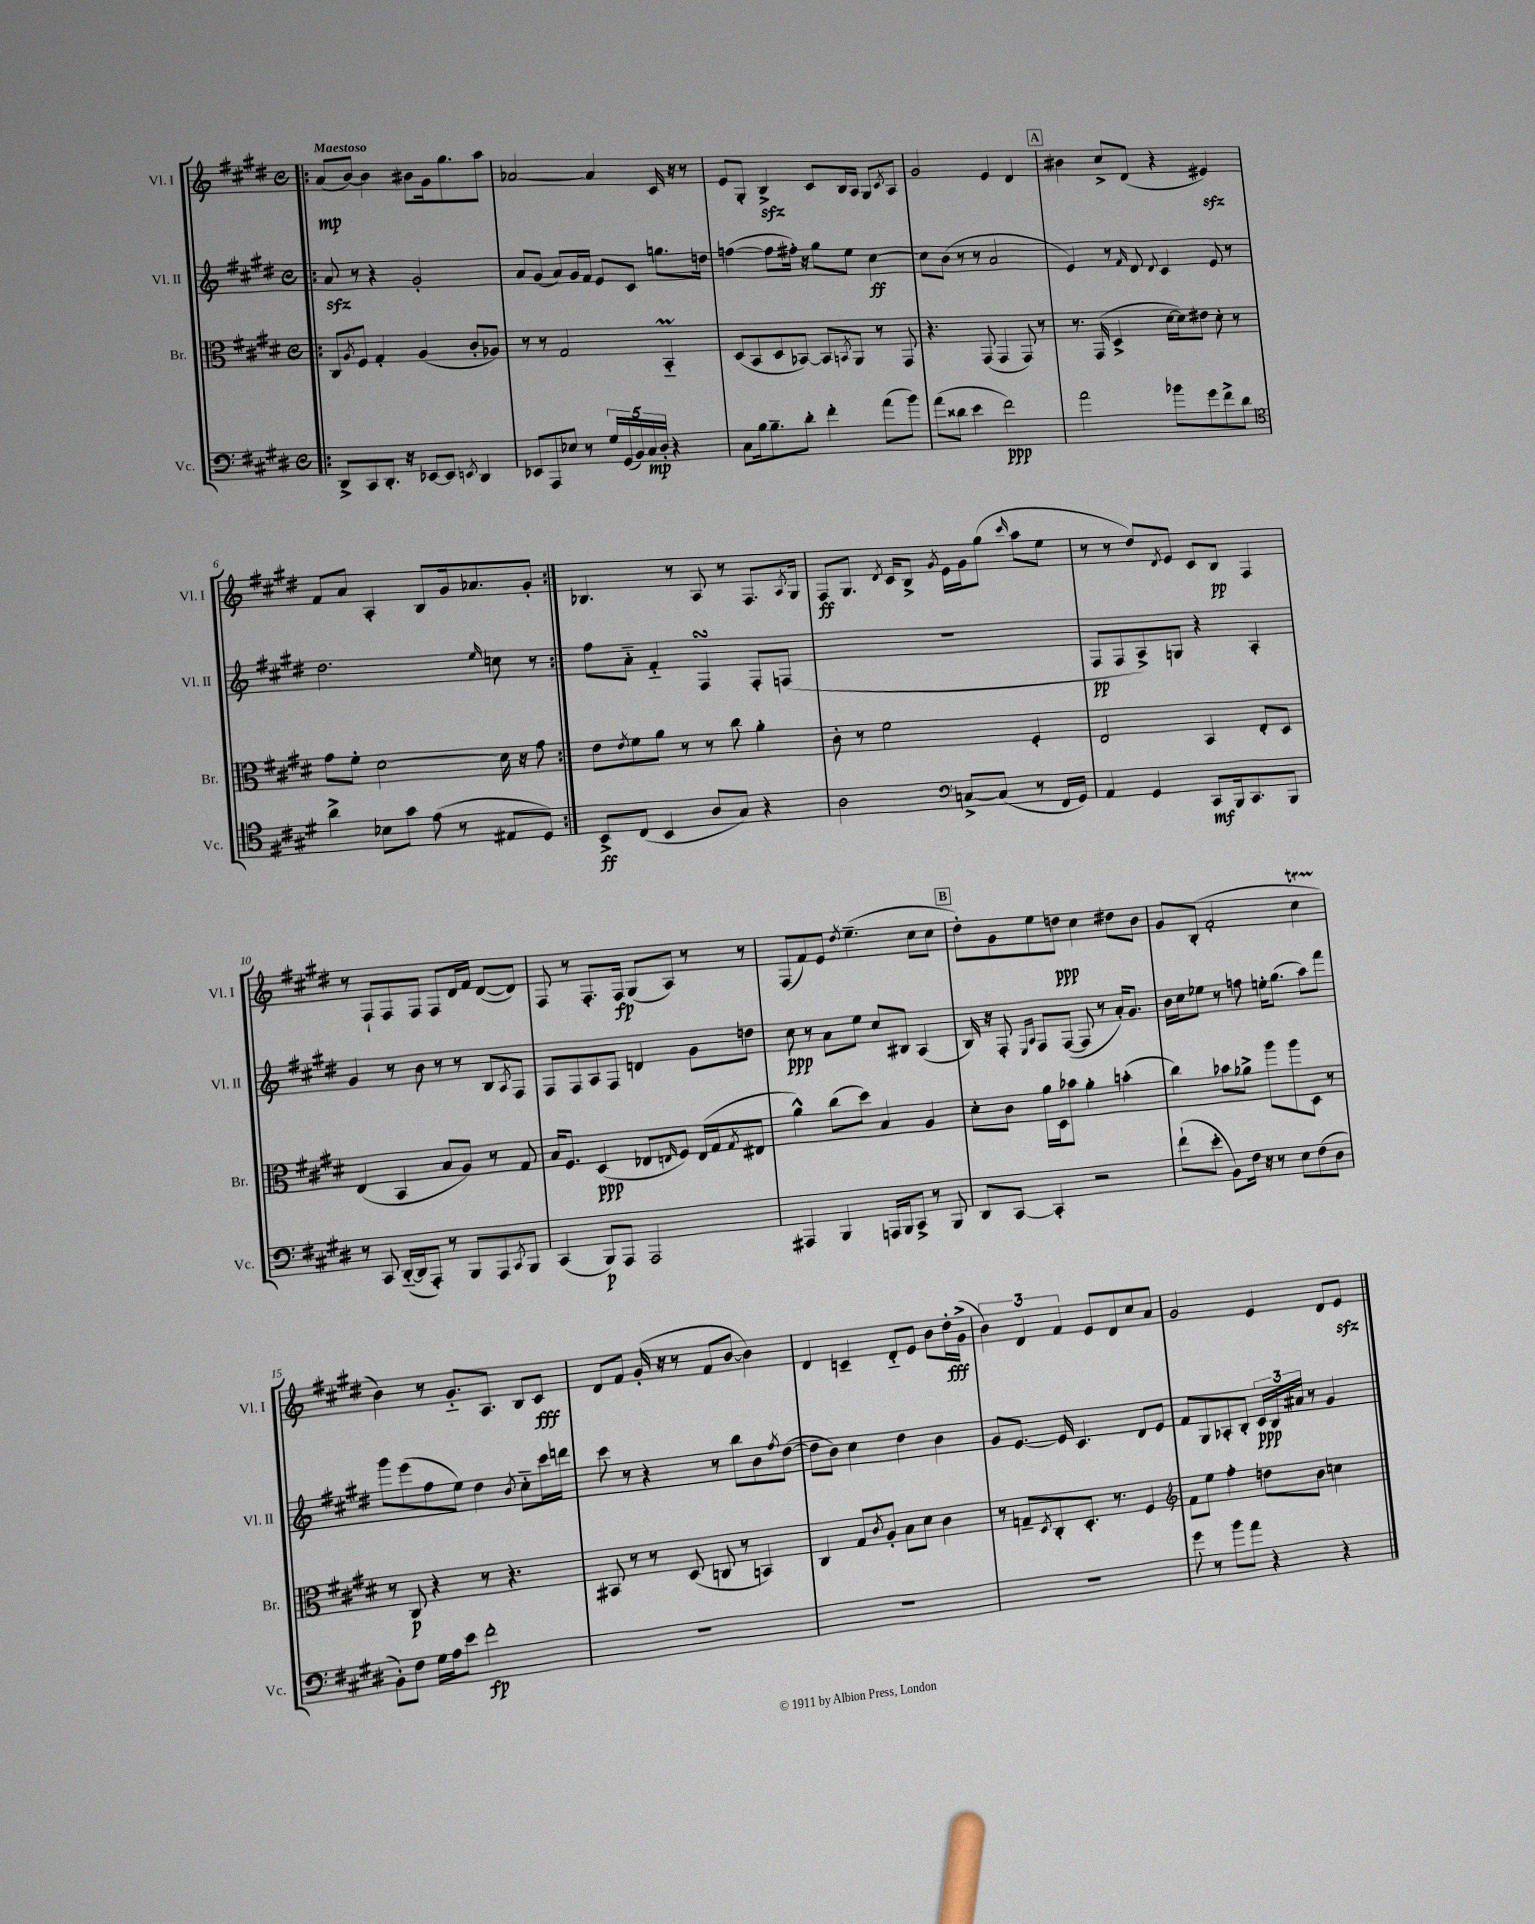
<<
\new StaffGroup <<
\new Staff = "s0" \with { instrumentName = "Vl. I" shortInstrumentName = "Vl. I" } {
    \clef treble \key e \major \defaultTimeSignature \time 4/4 \tempo "Maestoso"
    \repeat volta 2 { \bar ".|:" a'8\mp( b'8~) b'4 bis'8 gis'16 gis''8. a''8 |
    aes'2~ aes'4 cis'16 r16 r8 |
    e'8 gis8-. b4->\sfz cis'8 b16 a16 gis8 \acciaccatura { cis'8 } a8 |
    gis'2 e'4 dis'4 |
    \mark \markup { \box "A" } bis'4 cis''8-> dis'8( r4 eis'4\sfz) |
    fis'8 a'8 a4-. b8 gis'16 aes'8. gis'8-. | }
    bes4. r8 a8 r8 fis8. \acciaccatura { a8 } gis16 |
    fis8\ff gis8. \acciaccatura { dis'8 } cis'16 b8-> \acciaccatura { gis'8 } e'16 gis'16 gis''8( \grace { cis'''16 } a''8 e''8 |
    r8 r8 dis''8) \acciaccatura { dis'8 } e'8 cis'8 b8\pp fis4 |
    r8 fis8-! fis8 fis8 fis8 dis'16 fis'16 dis'8~( dis'8) |
    fis8 r8 fis8.-. fis16\fp gis8( a8) r8 r8 |
    fis8( fis'8) e'8 \acciaccatura { dis''8 } e''4.--( cis''8 cis''8 |
    \mark \markup { \box "B" } dis''8-.) gis'8 e''8 d''8\ppp cis''4 dis''8 b'8 |
    gis'8 b8-.( fis'2-. cis''4\startTrillSpan |
    b'4\stopTrillSpan) r8 gis'8.-_ a8. b8 cis'8\fff |
    dis'8 fis'8 gis'16-.( r16 r8 fis'8 b'8~ b'4) |
    dis'4 c'4-- dis'8-_ e'8 b'8 dis''16-.\fff gis'16->( |
    \tuplet 3/2 { b'4) dis'4 fis'4 } e'8 dis'8 cis''8 a'8 |
    gis'2 e'4 dis'8 e'8\sfz \bar "|." |
}
\new Staff = "s1" \with { instrumentName = "Vl. II" shortInstrumentName = "Vl. II" } {
    \clef treble \key e \major \defaultTimeSignature \time 4/4
    \repeat volta 2 { \bar ".|:" a'8\sfz r8 r4 gis'2-. |
    a'8 gis'8( a'8) gis'16 fis'16 e'8 cis'8 g''8. d''16 |
    f''4~( f''8 fis''16-.) r16 gis''8 e''8 cis''4~\ff |
    cis''8 b'8( r8 r8 a'2 |
    \mark \markup { \box "A" } e'4) r8 \grace { fis'16 } dis'8 \appoggiatura { dis'8 } cis'4 e'8 r8 |
    dis''2. \grace { e''16 } c''8 r8 | }
    fis''8 a'8-_ fis'4-_ fis4\turn fis8-. f8( |
    R1 |
    fis8\pp fis8 a8->) g8 r4 a4-. |
    gis'4 r8 b'8 r8 r8 b8 \acciaccatura { a8 } fis8 |
    fis8 fis8 a8 fis8 d'4 gis'8 d''8 |
    cis''8\ppp r8 a'8 e''8 cis''8 bis8 a4( |
    \mark \markup { \box "B" } b16) r16 fis8-. \grace { e16 a16 } fis8 fis8~( fis8 r8 a'16-.) gis'8. |
    b'16 cis''16 ees''8 r8 f''8 e''16-. gis''8.( a''8) fis'''8 |
    gis'''8 e'''8( fis''8 e''8) dis''4 \acciaccatura { b'8 } cis''8-_ cis'''16 d'''16 |
    cis'''8 r8 r4 r8 b''8 b'8 \acciaccatura { fis''8 } dis''8~( |
    dis''8 b'8) cis''4 dis''4 b'4 |
    gis'8 e'8.~ e'16 cis'4. dis'8 e'8 |
    fis'8 gis8 aes8-. b8-. \tuplet 3/2 { cis'16\ppp b16 ais'16 } r8 gis'4 \bar "|." |
}
\new Staff = "s2" \with { instrumentName = "Br." shortInstrumentName = "Br." } {
    \clef alto \key e \major \defaultTimeSignature \time 4/4
    \repeat volta 2 { \bar ".|:" cis8 \acciaccatura { a8 } fis8 gis4-. a4( cis'8-. aes8) |
    r8 r8 gis2 b,4-_\prall |
    dis8( b,8 dis8 bes,8~) bes,8 \acciaccatura { b,8 } a,8 r8 gis,8 |
    r4. gis,8( gis,4 gis,8) r8 |
    \mark \markup { \box "A" } r8. gis,16( dis4-> dis'16~ dis'16) eis'8 dis'8-. r8 |
    gis'8 fis'8-. dis'2~ dis'16 r16 gis'8 | }
    e'8 \acciaccatura { e'8 } fis'8 a'8 r8 r8 cis''8 a'4-. |
    cis'8-. r8 fis'2 fis4-. |
    e2 b,4 e8-. dis8 |
    e4( b,4 b8 a8) r8 gis8 |
    b16 fis8. dis4\ppp( ees8 \grace { e16 } fis8) e16( gis16 \acciaccatura { gis8 } eis8 |
    a'4-^) cis''8( dis''8) b4 a4 |
    \mark \markup { \box "B" } dis'8-. cis'8 a'16 dis16 bes'8 a'4-. b'4-.( |
    cis''4) bes'8 aes'8-> a''8 a''8 dis8 r8 |
    r8 cis8\p r4 r8 r4. |
    bis,8 r8 r8 dis8( c8 r8 b,4) |
    cis4 gis8 \acciaccatura { cis'8 } a8-. b8 dis'8 cis'4 |
    r8 g8-- \acciaccatura { dis8 } cis8-. dis8.-. r8. fis4 |
    \clef treble fis'8 e''8 fis''4-. d''8 b'8 c''4 \bar "|." |
}
\new Staff = "s3" \with { instrumentName = "Vc." shortInstrumentName = "Vc." } {
    \clef bass \key e \major \defaultTimeSignature \time 4/4
    \repeat volta 2 { \bar ".|:" dis,8-> cis,8 dis,8.-. r16 ees,8~ ees,8 \acciaccatura { e,8 } dis,4 |
    ees,8 a,,8 ees8 r8 \tuplet 5/4 { gis16 gis,16( b,16) cis16\mp dis16-. } r4 |
    cis8 b16 b8.-- dis'8-. fis'4-. a'8( b'8) |
    a'8( disis'8 e'4 fis'2\ppp) |
    \mark \markup { \box "A" } a'2 bes'8 gis'8 fis'8-> dis'8 |
    \clef tenor a'4-> bes8 gis'8 e'8( r8 eis8 dis8) | }
    b,8->\ff cis8( b,4 a8 gis8) r4 |
    a2 \clef bass c8~-> c8( r8 fis,16 gis,16) |
    a,4 gis,4 cis,8\mf b,,16 cis,8. b,,8 |
    r8 cis,8 dis,16~-_( dis,16 a,,8-.) r8 b,,8 a,,8 \acciaccatura { cis,8 } b,,8 |
    cis,4( b,,8\p) a,,8 a,,2 |
    ais,,4 b,,4 a,,16 b,,16 cis,8-> r8 b,,8 |
    \mark \markup { \box "B" } dis,8 cis,8~ cis,4-. r2 |
    fis'8-!( e'8-. b,8) fis16 r16 r8 e8 fis8( dis8 |
    b,8-.) fis8 gis16 a16 e'8 fis'2-.\fp |
    R1 |
    R1 |
    R1 |
    gis'8 r8 b'8 a'8 r4 r4 \bar "|." |
}
>>
>>
